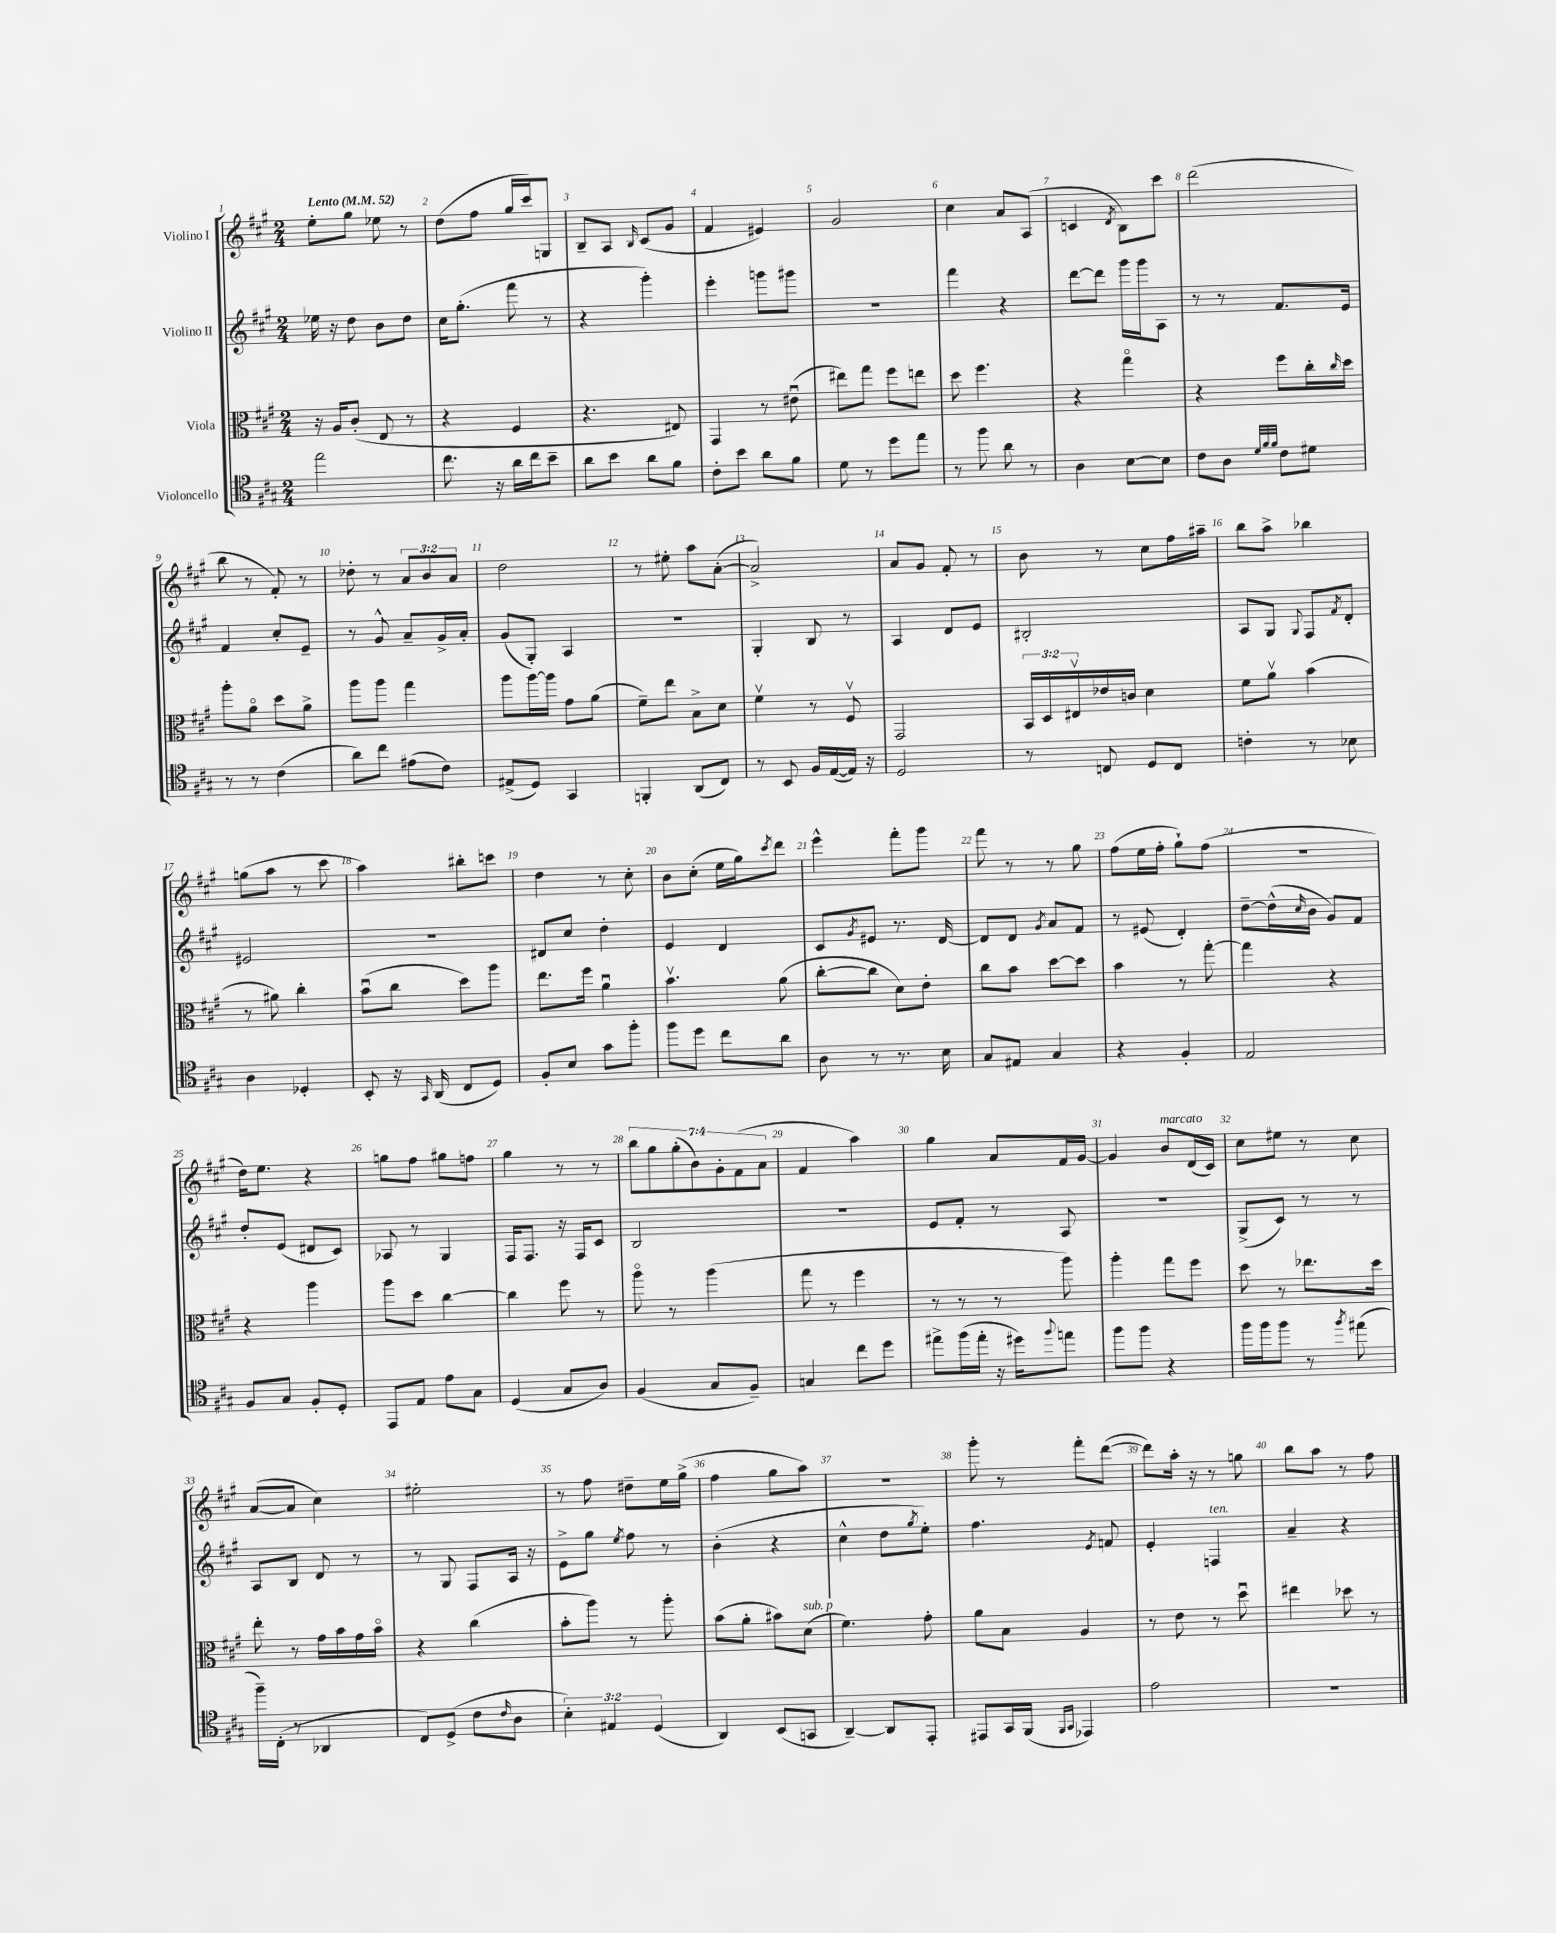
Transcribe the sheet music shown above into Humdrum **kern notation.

**kern	**kern	**kern	**kern
*staff4	*staff3	*staff2	*staff1
*clefC4	*clefC3	*clefG2	*clefG2
*k[f#c#g#]	*k[f#c#g#]	*k[f#c#g#]	*k[f#c#g#]
*M2/4	*M2/4	*M2/4	*M2/4
*MM52	*MM52	*MM52	*MM52
2ee	16r	16ee-	8ee'
.	16A	16r	.
.	(8c#'	8dd	8gg#
.	8E	8b	8ee-
.	8r	8dd	8r
=	=	=	=
8.cc#	4r	16cc#	(8dd
.	.	(8.gg#'	.
.	.	.	8ff#
16r	.	.	.
16a	4F#	8fff#	16gg#
16cc#	.	.	16ccc#)
8b~	.	8r	8G
=	=	=	=
8a	4.r	4r	8B~
8b	.	.	8A
.	.	.	16qqB
8a	.	4ggg#')	(8c#
8f#	8E#)	.	8g#
=	=	=	=
8c#'	4GG#	4eee'	4f#
8b	.	.	.
8a	8r	8ggg	4e#)
8f#	(8e#u	8ggg#	.
=	=	=	=
8d	8ee#)	2r	2g#
8r	8gg#	.	.
8dd	8ff#	.	.
8ee	8ee	.	.
=	=	=	=
8r	8dd	4fff#	4cc#
8ff#	4.ff#	.	.
8a	.	4r	8a
8r	.	.	(8A
=	=	=	=
4A	4r	[8ddd	4c
.	.	8ddd]	.
.	.	.	8qd
[8B	4gg#o	16ggg#	8B)
.	.	16ggg#	.
8B]	.	8A	8ccc#
=	=	=	=
8c#	4r	8r	(2ddd
8A	.	8r	.
32qqd	.	.	.
32qqf#	.	.	.
32qqf#	.	.	.
8c#	8ff#	8.f#	.
8d#	16cc#'	.	.
.	16qqcc#	.	.
.	16dd	16e	.
=	=	=	=
8r	8aa'	4f#	8bb
8r	8ao	.	8r
(4c#	8dd	8cc#'	8f#')
.	8a^	8e~	8r
=	=	=	=
8a)	8aa	8r	8dd-'
8cc#	8aa	8g#^^	8r
(8e#	4gg#	8a~	12a
.	.	.	12b
8c#)	.	16g#^	.
.	.	.	12a
.	.	16a'	.
=	=	=	=
(8E#^	8aa	(8g#	2dd
8D)	[16aa	8G#')	.
.	16aa]	.	.
4GG#	8g#	4A	.
.	(8a	.	.
=	=	=	=
4FF'	8f#~)	2r	8r
.	8ee	.	8ee#'
(8AA	8B^	.	8aa
8C#)	8d	.	([8a'
=	=	=	=
8r	4f#v	4G#'	2a^])
8BB	.	.	.
16F#	8r	8B	.
([16E	.	.	.
16E])	8F#v	8r	.
16r	.	.	.
=	=	=	=
2D	2GG#	4A	8a
.	.	.	8g#
.	.	8d	8f#'
.	.	8e	8r
=	=	=	=
8r	24BB	2B#'	8b
.	24D	.	.
.	24E#v	.	.
8C	16e-	.	8r
.	16c	.	.
8D	4d	.	8cc#
8C	.	.	16ff#
.	.	.	16aa#~
=	=	=	=
4c'	8f#	8A	8bb
.	8av	8G#	8aa^
.	.	8qqG#	.
8r	(4b	8F#	4bb-
.	.	8qf#	.
8B-	.	8d'	.
=	=	=	=
4A	8r	2e#	(8gg
.	8a#)	.	8aa
4D-'	4cc#'	.	8r
.	.	.	8ccc#
=	=	=	=
8BB'	(8bu	2r	4aa)
16r	8cc#	.	.
16qqGG#	.	.	.
(16AA	.	.	.
8C#	8dd)	.	8bb#'
8D)	8aa	.	8ccc
=	=	=	=
8F#'	8.ee	8d#	4dd
8B	.	8cc#	.
.	16ff#	.	.
8g#	4au	4dd'	8r
8ff#'	.	.	8cc#'
=	=	=	=
8ff#	4.bv	4e	8b
8dd	.	.	(8cc#'
8cc#	.	4d	16ee
.	.	.	16gg#)
.	.	.	8qccc#
8a	(8a	.	8ddd
=	=	=	=
8A	[8cc#'	8c#	4eee^^
.	.	8qg#	.
8r	8cc#]	8e#	.
8.r	8d)	8.r	8fff#'
.	8e'	.	8ggg#
16B	.	[16d	.
=	=	=	=
8G#	8cc#	8d]	8fff#
8E#	8b	8d	8r
.	.	8qg#	.
4G#	[8dd	8a	8r
.	8dd]	8f#	8gg#
=	=	=	=
4r	4b	8r	(8ff#
.	.	(8e#	16ee
.	.	.	16ff#'
4F#'	8r	4d')	8gg#`)
.	[8gg#'	.	(8ff#
=	=	=	=
2E	4gg#]	[8dd~	2r
.	.	(16dd^^]	.
.	.	16qqcc#	.
.	.	16b	.
.	4r	8g#)	.
.	.	8f#	.
=	=	=	=
8F#	4r	8dd'	16dd)
.	.	.	8.ee
8G#	.	(8e	.
8F#'	4aa	8d#	4r
8D'	.	8c#)	.
=	=	=	=
8EE	8aa	8A-	8gg
8E	8dd	8r	8ff#
8e	[4cc#	4G#	8gg#
8G#	.	.	8ff
=	=	=	=
(4D	4cc#]	16F#	4gg#
.	.	8.F#	.
8G#	8ff#	16r	8r
.	.	16F#	.
8A)	8r	8c#	8r
=	=	=	=
(4F#	8aao	2B	14bb
.	.	.	14gg#
.	8r	.	.
.	.	.	(14gg#'
.	.	.	14b)
8G#	(4aa	.	.
.	.	.	14g#'
.	.	.	(14f#
8F#~)	.	.	.
.	.	.	14a
=	=	=	=
4G	8gg#	2r	4f#
.	8r	.	.
8cc#	4ff#	.	4aa)
8dd	.	.	.
=	=	=	=
8ee#^	8r	8e	4gg#
(16ff#	8r	8f#'	.
16ee#'	.	.	.
16r	8r	8r	8a
16dd#)	.	.	.
8qqff#	.	.	.
8ee	8aa)	8A	16f#
.	.	.	[16g#
=	=	=	=
8ff#	4aa'	2r	4g#]
8ff#	.	.	.
4r	8gg#	.	8b
.	8ff#	.	(16d
.	.	.	16c#)
=	=	=	=
16ff#	8dd	(8G#^	8cc#
16ff#	.	.	.
8ff#	8r	8c#)	8ee#
8r	8.ee-	8r	8r
8qff#	.	.	.
(8ee#	.	8r	8cc#
.	16dd	.	.
=	=	=	=
16ff#~)	8ee'	8A	([8a
(16C#'	.	.	.
8r	8r	8B	8a]
4AA-	16g#	8d	4cc#)
.	16b	.	.
.	16g#	8r	.
.	16bo	.	.
=	=	=	=
8C#)	4r	8r	2ee#'
(8D^	.	8G#	.
8c#	(4cc#	8F#	.
16qqc#	.	.	.
8A	.	16A	.
.	.	16r	.
=	=	=	=
6B')	8b'	8e^	8r
.	8aa)	8gg#	8ff#
6E#	.	.	.
.	.	8qee	.
.	8r	8ff#	8dd#~
(6D	.	.	.
.	8aa'	8r	16ee
.	.	.	(16gg#^
=	=	=	=
4AA)	(8b	(4b'	4ff#
.	8a'	.	.
(8BB	8b#)	4r	8gg#
8GG	(8d	.	8aa)
=	=	=	=
[4AA~)	4.f#)	4cc#^^	2r
8AA]	.	8dd	.
.	.	8qgg#	.
8EE'	8g#'	8ee')	.
=	=	=	=
8EE#	8a	4.ff#	8ggg#'
16GG#	8B	.	8r
(16FF#	.	.	.
16qqFF#	.	.	.
16qqGG#	.	.	.
4EE-)	4A	.	8fff#'
.	.	8qe	.
.	.	8f	([8ddd
=	=	=	=
2e	8r	4e'	8ddd])
.	8e	.	16aa'
.	.	.	16r
.	8r	4F	8r
.	8ddu	.	8gg
=	=	=	=
2r	4ee#	4a~	8bb
.	.	.	8aa
.	8dd-	4r	8r
.	8r	.	8ff#
==	==	==	==
*-	*-	*-	*-
